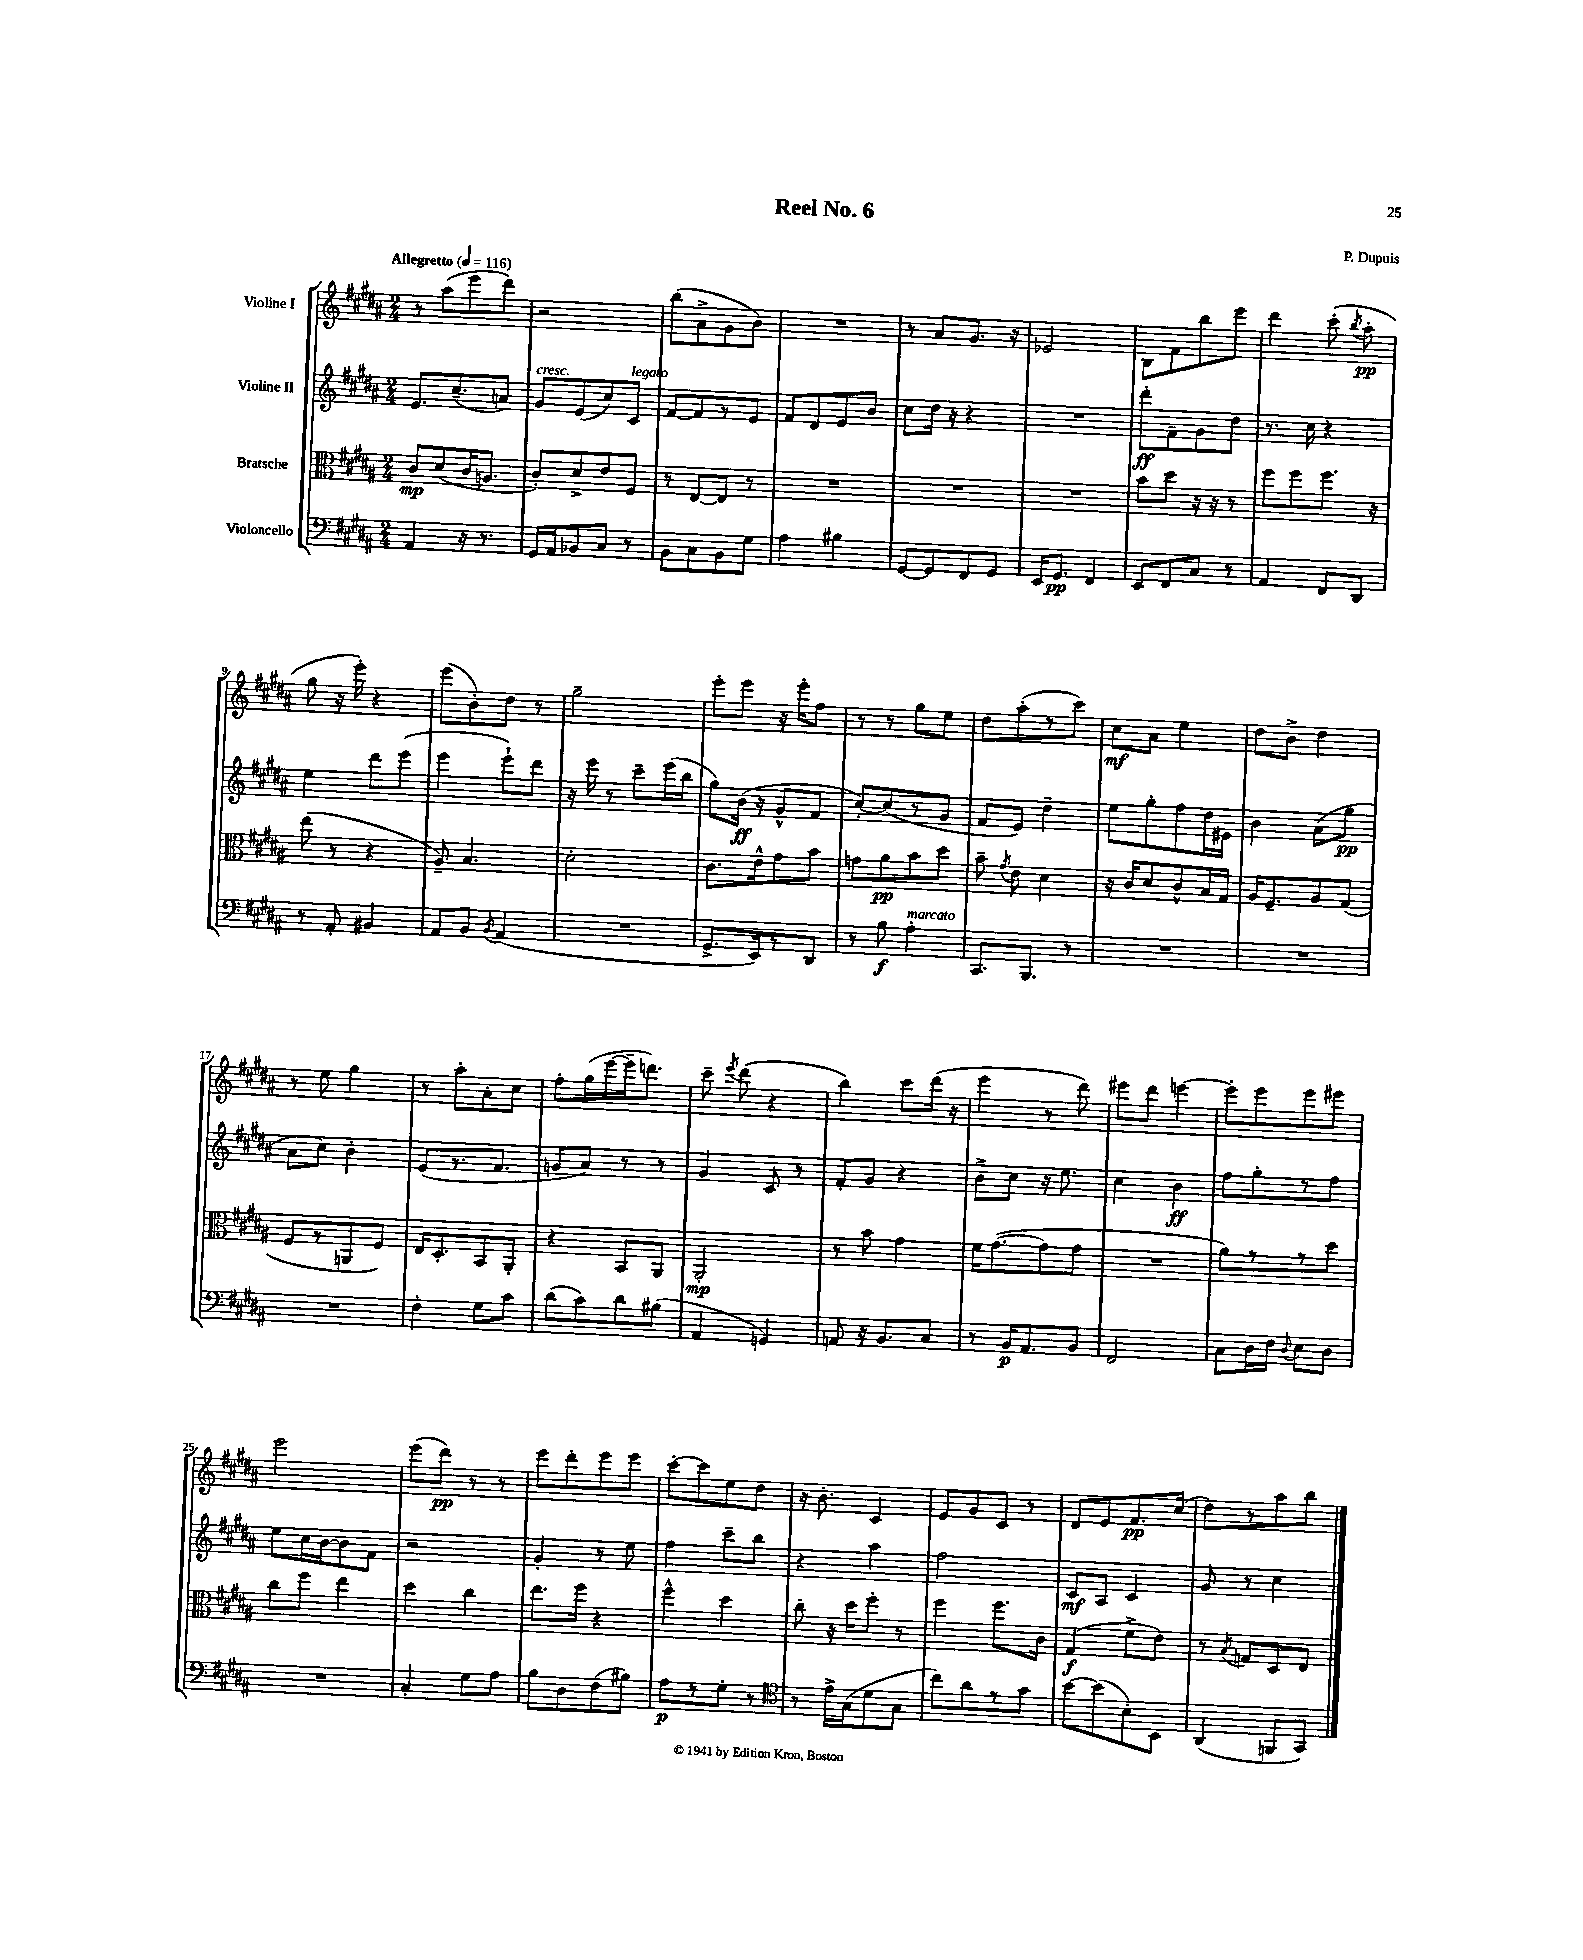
\header { title = "Reel No. 6" composer = "P. Dupuis" }
<<
\new StaffGroup <<
\new Staff = "s0" \with { instrumentName = "Violine I" } {
    \clef treble \key b \major \numericTimeSignature \time 2/4 \tempo "Allegretto" 4 = 116
    \autoBeamOff r8 ais''8[( e'''8 dis'''8]) |
    r2 |
    b''8[( ais'8-> gis'8 b'8]) |
    R2 |
    r8 ais'8[ gis'8.] r16 |
    ees'2 |
    b8[ fis'8 b''8 e'''8] |
    dis'''4 cis'''8-.( \acciaccatura { b''8 } ais''8-.\pp |
    gis''8 r16 e'''16-.) r4 |
    e'''8[( b'8-.) dis''8] r8 |
    gis''2-- |
    e'''8[-. e'''8] r16 e'''16[-. fis''8] |
    r8 r8 gis''8[ e''8] |
    dis''8[ ais''8-.( r8 cis'''8]) |
    cis''8[\mf ais'8] e''4 |
    dis''8[ b'8]-> dis''4 |
    r8 e''8 gis''4 |
    r8 ais''8[-. ais'8-. cis''8] |
    fis''8[-. gis''16( e'''16~ e'''16-- d'''8.]) |
    cis'''8-- \acciaccatura { e'''8 } dis'''8( r4 |
    b''4) cis'''8[ dis'''16]( r16 |
    e'''4 r8 dis'''8) |
    eis'''8[ dis'''8] e'''4~ |
    e'''8[-. e'''8 e'''8 eis'''8] |
    e'''2 |
    e'''8[( dis'''8]\pp) r8 r8 |
    e'''8[ dis'''8-. e'''8 e'''8] |
    cis'''8[~-. cis'''8 e''8 dis''8] |
    r16 b'8.-. cis'4 |
    e'8[ gis'8 cis'8] r8 |
    dis'8[ e'8 fis'8.\pp cis''16]( |
    dis''8[) r8 ais''8 b''8] \bar "|." |
}
\new Staff = "s1" \with { instrumentName = "Violine II" } {
    \clef treble \key b \major \numericTimeSignature \time 2/4
    \autoBeamOff e'8.[ cis''8.--( a'8]) |
    gis'8[^\markup { \italic "cresc." } e'8( cis''8) cis'8]^\markup { \italic "legato" } |
    fis'8[~ fis'8 r8 e'8] |
    fis'8[ dis'8 e'8 b'8] |
    cis''8[ dis''16] r16 r4 |
    R2 |
    dis'''8[-.\ff fis'8-- gis'8 dis''8] |
    r8. cis''16 r4 |
    e''4 dis'''8[ e'''8]( |
    e'''4 e'''8[-!) dis'''8] |
    r16 e'''16 r8 cis'''8[-- e'''16( b''16] |
    gis''8[) b'16]\ff( r16 gis'8[-^ fis'8] |
    cis''8[~-.) cis''8( r8 gis'8] |
    fis'8[ e'8]) dis''4-- |
    e''8[ gis''8-. fis''8 dis''16 eis'16] |
    b'4 ais'8[( gis''8]\pp |
    ais'8[ cis''8]) b'4-. |
    e'8[( r8. fis'8.] |
    g'8[ ais'8]) r8 r8 |
    gis'4 cis'8 r8 |
    fis'8[-. gis'8] r4 |
    b'8[-> cis''8] r16 e''8. |
    cis''4 b'4\ff |
    fis''8[ gis''8-. r8 fis''8] |
    e''8[ cis''16 b'16~ b'8 fis'8] |
    r2 |
    gis'4-. r8 e''8 |
    fis''4 cis'''8[-- b''8] |
    r4 ais''4 |
    fis''2 |
    cis'8[\mf ais8] cis'4 |
    gis'8 r8 cis''4 \bar "|." |
}
\new Staff = "s2" \with { instrumentName = "Bratsche" } {
    \clef alto \key b \major \numericTimeSignature \time 2/4
    \autoBeamOff cis'8[\mp dis'8( cis'16 a8.] |
    cis'8[-.) dis'8-> e'8 fis8] |
    r8 e8[~ e8] r8 |
    R2 |
    R2 |
    R2 |
    b'8[ dis''8] r16 r16 r8 |
    fis''8[ fis''8 fis''8.] r16 |
    e''8( r8 r4 |
    ais8--) b4. |
    dis'2-. |
    cis'8.[ e'16-^ gis'8 b'8] |
    g'8[ ais'8\pp b'8 dis''8] |
    b'8-- \acciaccatura { gis'8 } e'8 dis'4 |
    r16 cis'16[ dis'8 cis'8-^ b16 gis16] |
    ais16[ fis8.-- ais8 gis8]( |
    fis8[ r8 a,8 fis8]) |
    e16[ dis8.-. b,8 ais,8]-. |
    r4 b,8[ ais,8] |
    ais,2-.\mp |
    r8 b'8 gis'4 |
    fis'16[ gis'8.~( gis'8 gis'8] |
    R2 |
    ais'8[) r8 r8 dis''8] |
    cis''8[ fis''8] e''4 |
    dis''4 cis''4 |
    e''8.[ fis''16] r4 |
    fis''4-^ dis''4 |
    cis''8-. r16 dis''16[ fis''8]-. r8 |
    fis''4 fis''8.[ cis'16] |
    gis4\f( fis'8[-> e'8]) |
    r8 \acciaccatura { b8 } g8[ dis8 e8] \bar "|." |
}
\new Staff = "s3" \with { instrumentName = "Violoncello" } {
    \clef bass \key b \major \numericTimeSignature \time 2/4
    \autoBeamOff ais,4 r16 r8. |
    gis,16[ ais,16 bes,8 cis8] r8 |
    b,8[ cis8 b,8 gis8] |
    ais4 bis4 |
    gis,8[~ gis,8 fis,8 gis,8] |
    e,16[ gis,8.]\pp fis,4 |
    e,8[ fis,8 cis8] r8 |
    ais,4 fis,8[ dis,8] |
    r8 ais,8-. bis,4 |
    ais,8[ b,8] \acciaccatura { b,8 } ais,4( |
    R2 |
    gis,8.[-> e,16) r8 dis,8] |
    r8 b8\f ais4-.^\markup { \italic "marcato" } |
    cis,8.[ b,,8.] r8 |
    R2 |
    R2 |
    R2 |
    fis4-. gis8[ cis'8] |
    dis'8[( cis'8) dis'8 bis8]( |
    ais,4 g,4) |
    a,8 r16 b,8.[ cis8] |
    r8 b,16[\p ais,8. b,8] |
    fis,2 |
    cis8[ dis16 fis16] \appoggiatura { dis8 } e8[ dis8] |
    R2 |
    cis4-. gis8[ ais8] |
    b8[ dis8 fis8( bis8]) |
    ais8[\p r8 gis8]-. r8 |
    \clef tenor r8 e'16[-> gis16( dis'8 gis8] |
    cis''8[) ais'8 r8 gis'8] |
    b'8[~ b'8( b8-.) b,8] |
    ais,4( f,8[ gis,8]) \bar "|." |
}
>>
>>
